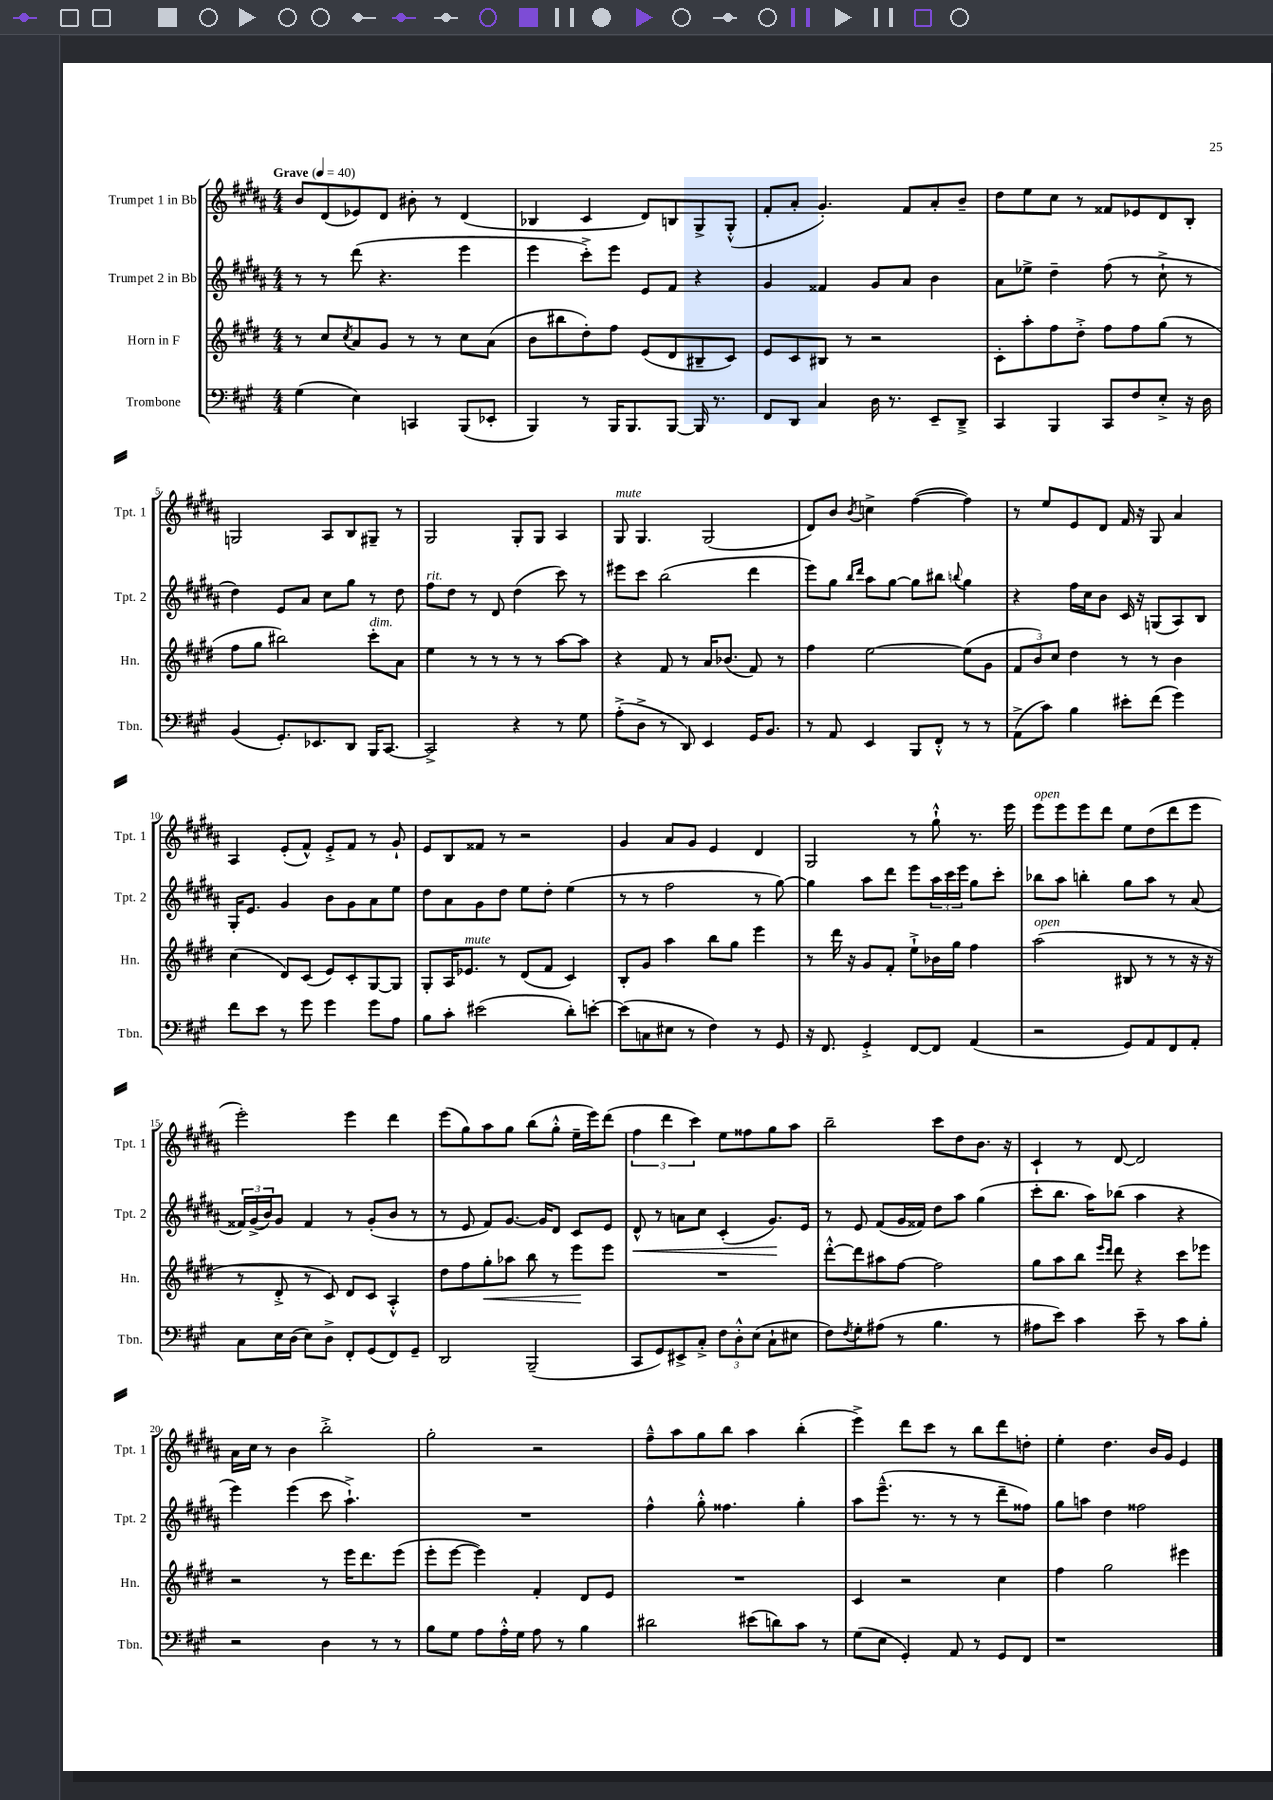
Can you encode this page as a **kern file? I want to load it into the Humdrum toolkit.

**kern	**kern	**dynam	**kern	**dynam	**kern
*part4	*part3	*part3	*part2	*part2	*part1
*staff4	*staff3	*staff3	*staff2	*staff2	*staff1
*I"Trombone	*I"Horn in F	*	*I"Trumpet 2 in Bb	*	*I"Trumpet 1 in Bb
*I'Tbn.	*I'Hn.	*	*I'Tpt. 2	*	*I'Tpt. 1
*clefF4	*clefG2	*	*clefG2	*	*clefG2
*k[f#c#g#]	*k[f#c#g#d#]	*	*k[f#c#g#d#a#]	*	*k[f#c#g#d#a#]
*M4/4	*M4/4	*	*M4/4	*	*M4/4
*MM40	*MM40	*	*MM40	*	*MM40
=1	=1	=1	=1	=1	=1
!	!	!	!	!	!LO:TX:a:B:t=Grave
(4G#\	8r	.	8r	.	8b/L
.	8cc#/L	.	8r	.	(8d#/
.	8qcc#/	.	.	.	.
4E\)	8a/	.	(8ddd#\	.	8e-X/)
.	8g#/J	.	4.r	.	8d#/J
4CCn/	8r	.	.	.	8b#X'\
.	8r	.	.	.	8r
(8BBB/L	8cc#\L	.	4eee\	.	(4d#/
8EE-X'/J	(8a\J	.	.	.	.
=2	=2	=2	=2	=2	=2
4BBB/)	8b\L	.	4eee\	.	4B-X/
.	8bb#X\	.	.	.	.
8r	8dd#'\)	.	8ccc#'^\L)	.	4c#/
16BBB/KL	8ff#\J	.	8eee\J	.	.
8.BBB/	.	.	.	.	.
.	(8e/L	.	8e/L	.	8d#/L)
[8BBB/J	8d#/	.	8f#/J	.	8Bn/
16BBB/]	8B#X~/	.	4r	.	8G#^/
8.r	.	.	.	.	.
.	8c#/J)	.	.	.	(8G#'^^/J
=3	=3	=3	=3	=3	=3
8FF#/L	8e/L	.	4g#/	.	8f#'/L
8DD/J	8c#/	.	.	.	8a#'/J
4C#/	8B#X/J	.	4f##X/	.	4.g#'/)
.	8r	.	.	.	.
16D\	2r	.	8g#/L	.	.
8.r	.	.	.	.	.
.	.	.	8a#/J	.	8f#/L
8EE~/L	.	.	4b\	.	8a#'/
8DD~^/J	.	.	.	.	8b~/J
=4	=4	=4	=4	=4	=4
4CC#/	8c#'\L	.	8a#\L	.	8dd#\L
.	8aa'\	.	8ee-X^\J	.	8ee\
4BBB/	8ff#\	.	4dd#~\	.	8cc#\J
.	8dd#'^\J	.	.	.	8r
8CC#/L	8ff#\L	.	(8ff#\	.	8f##X/L
8F#/	8ff#\	.	8r	.	8e-X/
8E'^/J	(8gg#\J	.	8cc#`^\	.	8d#/
16r	8r	.	8r	.	8B'/J
16D\	.	.	.	.	.
!!LO:LB:g=z
=5	=5	=5	=5	=5	=5
(4BB/	8ff#\L	.	4dd#\)	.	2Gn/
.	8gg#\J	.	.	.	.
8.GG#'/L)	2bb#X\)	.	8e/L	.	.
.	.	.	8a#/J	.	.
8.EE-X/	.	.	.	.	.
.	.	.	8cc#\L	.	8A#/L
8DD/J	.	.	8gg#\J	.	8B/
!	!LO:TX:a:i:t=dim.	!	!	!	!
16BBB/KL	8ccc#'\L	.	8r	.	8G#X~/J
[8.CC#/J	.	.	.	.	.
.	8a\J	.	8dd#\	.	8r
=6	=6	=6	=6	=6	=6
!	!	!	!LO:TX:a:i:t=rit.	!	!
2CC#^/]	4ee\	.	8ff#\L	.	2G#/
.	.	.	8dd#\J	.	.
.	8r	.	8r	.	.
.	8r	.	8d#/	.	.
4r	8r	.	(4dd#\	.	8G#'/L
.	8r	.	.	.	8G#/J
8r	[8aa\L	.	8ccc#\)	.	4A#/
8G#\	8aa\J]	.	8r	.	.
=7	=7	=7	=7	=7	=7
!	!	!	!	!	!LO:TX:a:i:t=mute
(8A'^\L	4r	.	8eee#X\L	.	8G#/
8D^\J	.	.	8ccc#\J	.	4.G#/
8r	8f#/	.	(2bb\	.	.
8DD/)	8r	.	.	.	.
4EE/	16a/KL	.	.	.	(2G#/
.	(8.b-X/J	.	.	.	.
16GG#/KL	8f#/)	.	4ddd#\	.	.
8.BB/J	.	.	.	.	.
.	8r	.	.	.	.
=8	=8	=8	=8	=8	=8
8r	4ff#\	.	8eee\L)	.	8d#/L)
8AA/	.	.	8gg#\J	.	8b/J
.	.	.	16qqbb/LL	.	.
.	.	.	16qqddd#/JJ	.	8qb/
4EE/	[2ee\	.	8aa#\L	.	4ccn^\
.	.	.	[8gg#\J	.	.
8BBB/L	.	.	8gg#\L]	.	([4ff#\
8FF#'^^/J	.	.	8bb#X\J	.	.
.	.	.	8qqbbn/	.	.
8r	(8ee\L]	.	4gg#\	.	4ff#\])
8r	8g#\J	.	.	.	.
=9	=9	=9	=9	=9	=9
(8AA^\L	12f#/L	.	4r	.	8r
.	12b/)	.	.	.	.
8c#\J)	.	.	.	.	8ee/L
.	12cc#/J	.	.	.	.
4B\	4dd#\	.	16ff#\LL	.	8e/
.	.	.	16cc#\J	.	.
.	.	.	8b\J	.	8d#/J
8e#X'\L	8r	.	16c#/	.	16f#/
.	.	.	16r	.	16r
(8f#\J	8r	.	(8Gn/L	.	8G#/
4g#\)	4b\	.	8A#/)	.	4a#/
.	.	.	8B/J	.	.
!!LO:LB:g=z
=10	=10	=10	=10	=10	=10
8f#\L	(4cc#\	.	16G#'/KL	.	4A#/
.	.	.	8.e/J	.	.
8e\J	.	.	.	.	.
8r	8d#/L)	.	4g#/	.	(8e'/L
8g#\	(8c#/J	.	.	.	8f#^^/J)
4g#\	8e/L)	.	8b\L	.	8e'^/L
.	8c#'/	.	8g#\	.	8f#/J
8g#\L	[8G#/	.	8a#\	.	8r
8A\J	8G#/J]	.	8ee\J	.	8g#`/
=11	=11	=11	=11	=11	=11
8B\L	8G#'/L	.	8dd#\L	.	8e/L
8c#'\J	16A/K	.	8a#\	.	8B/
!	!LO:TX:a:i:t=mute	!	!	!	!
.	8.e-X/J	.	.	.	.
(2e#X\	.	.	8g#\	.	8f##X/J
.	8r	.	8dd#\J	.	8r
.	(8d#/L	.	8ee\L	.	2r
.	8f#/J	.	8dd#'\J	.	.
8d'\L)	4c#/)	.	(4ee\	.	.
[8en'\J	.	.	.	.	.
=12	=12	=12	=12	=12	=12
(8e\L]	8B'/L	.	8r	.	4g#/
8Cn\	8g#/J	.	8r	.	.
8E#X\J	4aa\	.	2ff#\	.	8a#/L
8r	.	.	.	.	8g#/J
4F#\)	8bb\L	.	.	.	4e/
.	8gg#\J	.	.	.	.
8r	4eee\	.	8r	.	4d#/
8GG#/	.	.	[8gg#\)	.	.
=13	=13	=13	=13	=13	=13
16r	8r	.	4gg#\]	.	2G#/
8.FF#/	.	.	.	.	.
.	16ddd#\	.	.	.	.
.	16r	.	.	.	.
4GG#'^/	8g#/L	.	8aa#\L	.	.
.	8f#'/J	.	8ddd#\J	.	.
[8FF#/L	8ee`^\L	.	8eee\L	.	8r
8FF#/J]	16b-X\L	.	24aa#\L	.	8gg#`^^\
.	.	.	24ccc#\	.	.
.	16gg#\JJ	.	.	.	.
.	.	.	24eee\JJ	.	.
(4AA/	4ff#\	.	8gg#\L	.	8.r
.	.	.	8ccc#'\J	.	.
.	.	.	.	.	16eee\
=14	=14	=14	=14	=14	=14
!	!	!	!	!	!LO:TX:a:i:t=open
!	!LO:TX:a:i:t=open	!	!	!	!
2r	(2aa\	.	8bb-X\L	.	8eee\L
.	.	.	8aa#\J	.	8eee\
.	.	.	4bbn'\	.	8eee\
.	.	.	.	.	8ddd#\J
8GG#/L)	8B#X/	.	8gg#\L	.	8ee\L
8AA/	8r	.	8aa#\J	.	(8dd#\
8FF#/	8r	.	8r	.	8ddd#\
8AA'/J	16r	.	(8a#/	.	8eee\J
.	16r	.	.	.	.
!!LO:LB:g=z
=15	=15	=15	=15	=15	=15
8C#\L	8r	.	24f##X/LL)	.	2eee'\)
.	.	.	(24g#^/	.	.
.	.	.	24b/J)	.	.
16E\L	8d#'^/	.	8g#/J	.	.
(16D\JJ	.	.	.	.	.
8E\L)	8r	.	4f##/	.	.
8D^\J	8c#/)	.	.	.	.
8FF#'/L	8d#/L	.	8r	.	4eee\
(8GG#/	8c#/J	.	(8g#'/L	.	.
8FF#/)	4A'^^/	.	8b/J	.	4ddd#\
8GG#~/J	.	.	8r	.	.
=16	=16	=16	=16	=16	=16
2DD/	8dd#\L	.	8r	.	(8eee\L
.	8ff#\	.	8e/	.	8gg#\)
!	!	!LO:HP:b	!	!	!
.	8gg#'\	<	8f#/L)	.	8aa#\
.	8aa-X\J	.	[8.g#/J	.	8gg#\J
(2BBB~/	8bb\	.	.	.	(8bb\L
.	.	.	16g#/KL]	.	.
.	8r	.	8d#/J	.	8gg#'^^\J
.	8eee\L	.	8c#/L	.	16ee~\LL
.	.	.	.	.	16eee\J)
.	8eee\J	[	8e/J	.	(8ddd#\J
=17	=17	=17	=17	=17	=17
!	!	!	!	!LO:HP:b	!
8CC#/L	1r	.	8d#^^/	<	6ff#\
8GG#/)	.	.	8r	.	.
.	.	.	.	.	6ddd#\
8EE#X^/	.	.	8an\L	.	.
.	.	.	.	.	6ccc#\)
8C#'^/J	.	.	8cc#\J	.	.
12F#\L	.	.	(4c#'/	.	8ee\L
12D'^^\	.	.	.	.	.
.	.	.	.	.	8ff##X\
(12E\J	.	.	.	.	.
8C#`\L	.	.	8.g#/L)	.	8gg#\
8E#X\J	.	.	.	.	8aa#\J
.	.	.	16e/Jk	[	.
=18	=18	=18	=18	=18	=18
8F#\L)	[8ddd#'^^\L	.	8r	.	2bb~\
8qF#/	.	.	.	.	.
8G#'\	8ddd#\]	.	8e/	.	.
(8A#X\J	8aa#X\	.	(8f#/L	.	.
8r	[8ff#\J	.	16g#/L	.	.
.	.	.	16f##X/JJ)	.	.
4.B\	2ff#\]	.	8dd#\L	.	8ccc#\L
.	.	.	8aa#\J	.	8dd#\
.	.	.	(4gg#\	.	8.b\J
8r	.	.	.	.	.
.	.	.	.	.	16r
=19	=19	=19	=19	=19	=19
8A#X\L	8gg#\L	.	8ccc#'\L	.	4c#`/
8e\J)	8aa\	.	8.bb\J	.	.
4c#\	8bb\J	.	.	.	8r
.	.	.	16aa#\KL)	.	.
.	16qqeee/LL	.	.	.	.
.	16qqddd#/JJ	.	.	.	.
.	8ddd#\	.	(8bb-X\J	.	[8d#/
8e~\	4r	.	4aa#\	.	2d#/]
8r	.	.	.	.	.
8c#\L	8ccc#\L	.	4r	.	.
8B'\J	8eee-X\J	.	.	.	.
!!LO:LB:g=z
=20	=20	=20	=20	=20	=20
2r	2r	.	4eee\)	.	16a#\LL
.	.	.	.	.	16cc#\JJ
.	.	.	.	.	8r
.	.	.	(4eee\	.	4b\
4D\	8r	.	8ccc#\	.	2bb'^\
.	16eee\KL	.	4.aa#`^\)	.	.
.	8.ddd#\	.	.	.	.
8r	.	.	.	.	.
8r	(8eee\J	.	.	.	.
=21	=21	=21	=21	=21	=21
8B\L	8eee'\L	.	1r	.	2gg#'\
8G#\J	[8eee\J	.	.	.	.
8A\L	4eee\])	.	.	.	.
16A'^^\L	.	.	.	.	.
16G#\JJ	.	.	.	.	.
8A\	4f#'/	.	.	.	2r
8r	.	.	.	.	.
4B\	8d#/L	.	.	.	.
.	8e/J	.	.	.	.
=22	=22	=22	=22	=22	=22
2d#X\	1r	.	4ff#^^\	.	8ff#~^^\L
.	.	.	.	.	8aa#\
.	.	.	8gg#'^^\	.	8gg#\
.	.	.	4.ff##X\	.	8bb\J
(8e#X\L	.	.	.	.	4aa#\
8dn\)	.	.	.	.	.
8c#\J	.	.	4gg#'\	.	(4bb'\
8r	.	.	.	.	.
=23	=23	=23	=23	=23	=23
(8G#\L	4c#/	.	8aa#\L	.	4eee^\)
8E\J	.	.	(8.eee~^^\J	.	.
4GG#'/)	2r	.	.	.	8ddd#\L
.	.	.	8.r	.	.
.	.	.	.	.	8ccc#\J
8AA/	.	.	8r	.	8r
8r	.	.	8r	.	8bb\L
8GG#/L	4cc#\	.	8ddd#~\L	.	8ddd#\
8FF#/J	.	.	8ff##X\J)	.	8ddn'\J
=24	=24	=24	=24	=24	=24
1r	4ff#\	.	8gg#\L	.	4ee'\
.	.	.	8aan\J	.	.
.	2gg#\	.	4dd#\	.	4.dd#\
.	.	.	2ff##X\	.	.
.	.	.	.	.	16b/LL
.	.	.	.	.	16g#/JJ
.	4eee#X\	.	.	.	4e/
==	==	==	==	==	==
*-	*-	*-	*-	*-	*-
